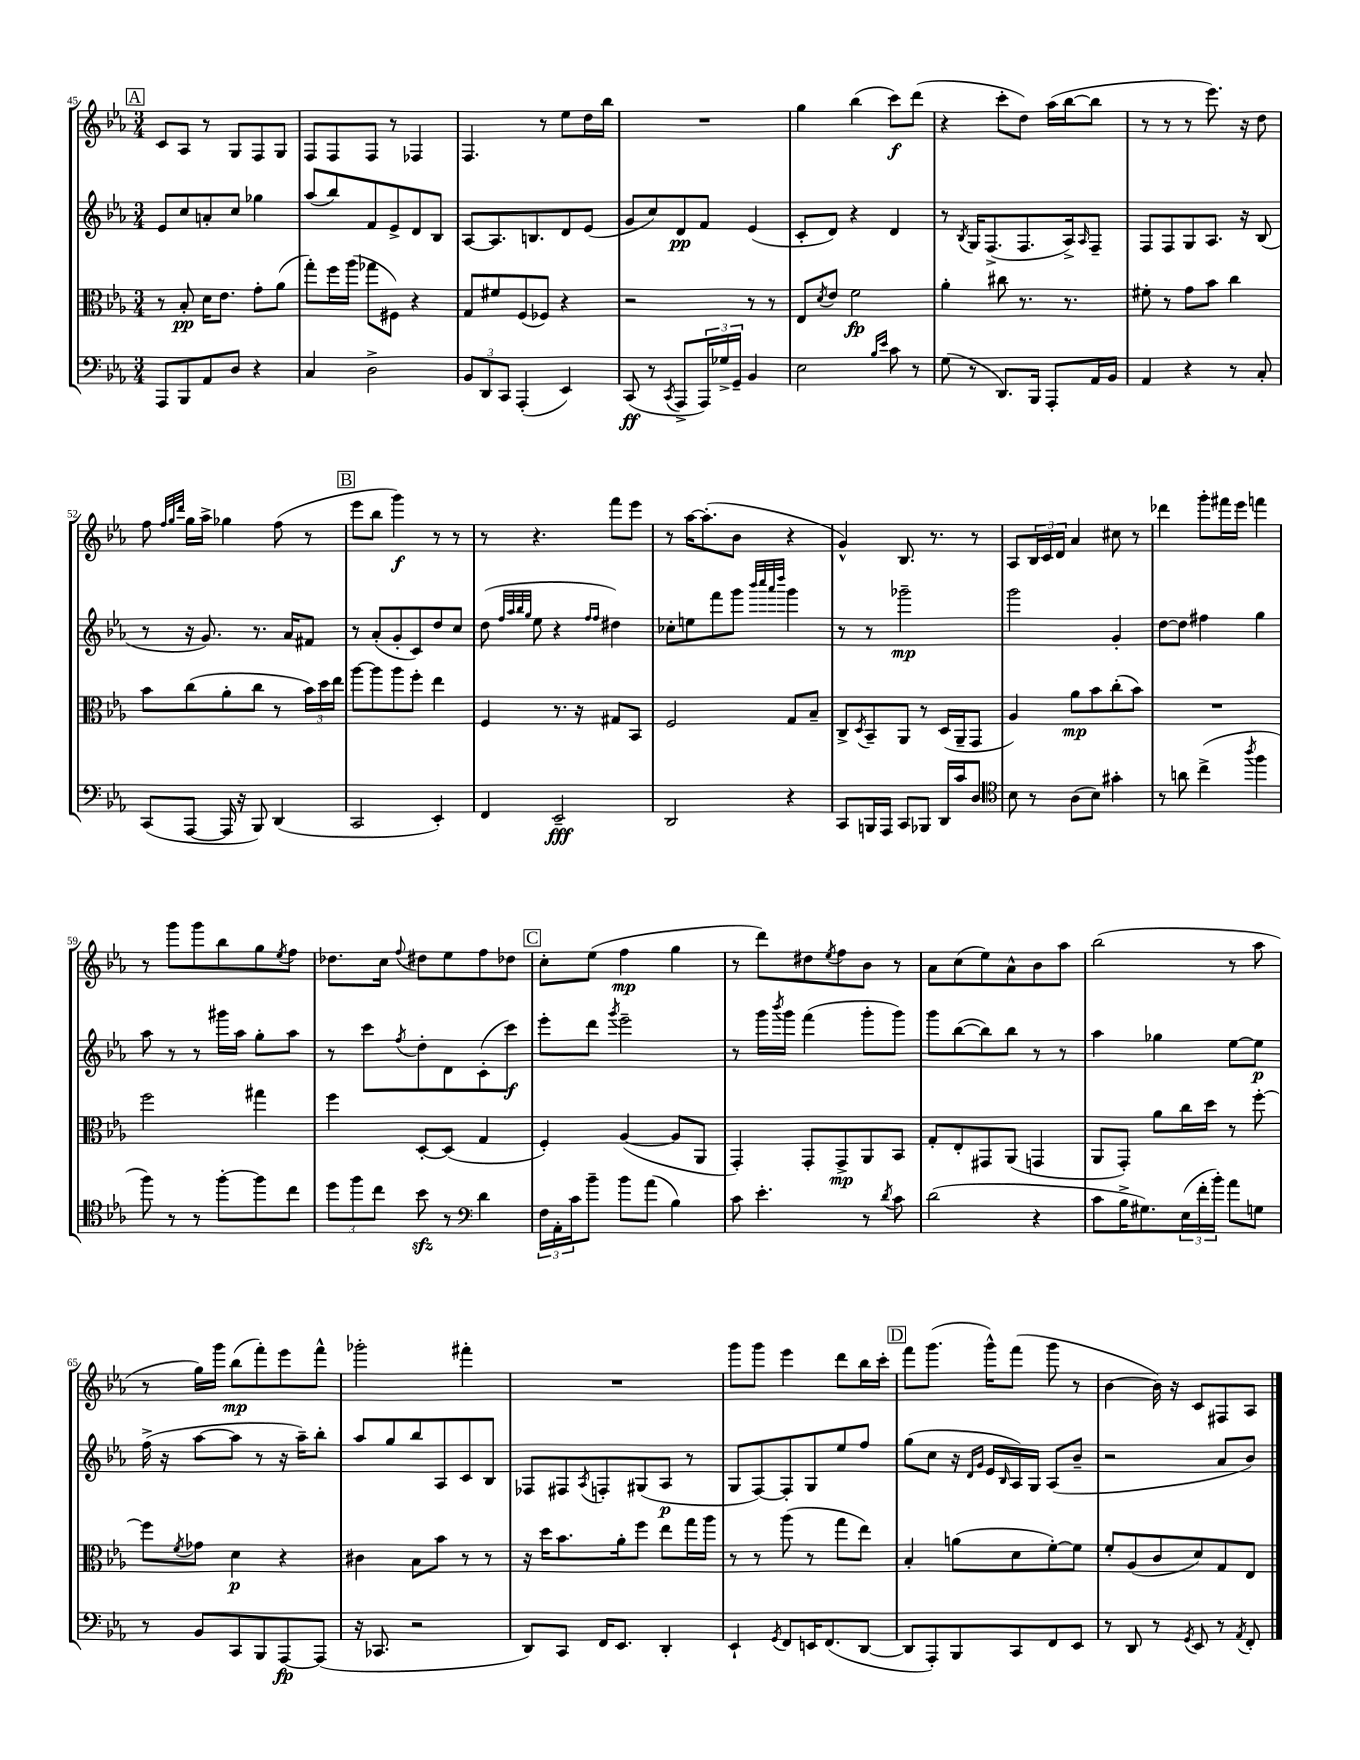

**kern	**kern	**kern	**kern
*staff4	*staff3	*staff2	*staff1
*clefF4	*clefC3	*clefG2	*clefG2
*k[b-e-a-]	*k[b-e-a-]	*k[b-e-a-]	*k[b-e-a-]
*M3/4	*M3/4	*M3/4	*M3/4
8AAA-	8r	8e-	8c
8BBB-	8B-'	8cc	8A-
8AA-	16d	8a'	8r
.	8.e-	.	.
8D	.	8cc	8G
4r	8g'	4gg-	8F
.	(8a-	.	8G
=	=	=	=
4C	8gg')	(8aa-	8F
.	16ff	8bb-)	8F
.	(16aa-	.	.
2D^	8gg-	8f	8F
.	8F#)	8e-^	8r
.	4r	8d	4F-
.	.	8B-	.
=	=	=	=
12BB-	8G	[8A-	4.F
12DD	.	.	.
.	8f#	8.A-]	.
12CC	.	.	.
(4AAA-'	(8F	.	.
.	.	8.B	.
.	8F-)	.	8r
4EE-)	4r	8d	8ee-
.	.	(8e-	16dd
.	.	.	16bb-
=	=	=	=
(8CC	2r	8g	2.r
8r	.	8cc)	.
8qCC	.	.	.
8AAA-^	.	8d	.
24AAA-)	.	8f	.
24G-^	.	.	.
24GG~	.	.	.
4BB-	8r	(4e-	.
.	8r	.	.
=	=	=	=
2E-	8E-	8c'	4gg
.	8qd	.	.
.	8e-	8d)	.
.	2f	4r	(4bb-
16qqB-	.	.	.
16qqe-	.	.	.
8c	.	4d	8ccc)
8r	.	.	(8ddd
=	=	=	=
(8G	4a-'	8r	4r
.	.	8qB-	.
8r	.	16G	.
.	.	(8.F^	.
8.DD)	8cc#	.	8ccc'
.	8.r	8.F	8dd)
16BBB-	.	.	.
8AAA-'	.	.	(16aa-
.	8.r	16A-^)	[16bb-
.	.	16qqA-	.
16AA-	.	8F~	8bb-]
16BB-	.	.	.
=	=	=	=
4AA-	8f#'	8F	8r
.	8r	8F	8r
4r	8g	8G	8r
.	8b-	8.A-	8.eee-)
8r	4cc	.	.
.	.	16r	16r
8C'	.	(8B-	8dd
=	=	=	=
(8CC	8b-	8r	8ff
.	.	.	32qqff
.	.	.	32qqgg
.	.	.	32qqddd
[8AAA-	(8cc	16r	16gg
.	.	8.g)	16aa-^
16AAA-]	8a-'	.	4gg-
16r	.	.	.
8BBB-)	8cc	8.r	.
(4DD	8r	.	(8ff
.	.	16a-	.
.	24b-)	8f#	8r
.	24dd	.	.
.	24ee-	.	.
=	=	=	=
2CC	[8aa-	8r	8eee-
.	8aa-]	(8a-'	8bb-
.	8aa-	8g'	4ggg)
.	8ff'	8c)	.
4EE-')	4ee-	8dd	8r
.	.	8cc	8r
=	=	=	=
4FF	4F	(8dd	8r
.	.	32qqff	.
.	.	32qqaa-	.
.	.	32qqbb-	.
.	.	32qqgg	.
.	.	8ee-	4.r
2EE-~	8.r	4r	.
.	16r	.	.
.	.	16qqff	.
.	.	16qqff	.
.	8G#	4dd#)	8fff
.	8BB-	.	8eee-
=	=	=	=
2DD	2F	8cc-'	8r
.	.	8ee	[16aa-
.	.	.	(8.aa-']
.	.	8fff	.
.	.	8ggg	8b-
.	.	32qqbbb-	.
.	.	32qqcccc	.
.	.	32qqaaa-	.
.	.	32qqdddd	.
4r	8G	4ggg	4r
.	8B-~	.	.
=	=	=	=
8CC	8C^	8r	4g^^)
.	8qD	.	.
16BBB	8BB-~	8r	.
16AAA-	.	.	.
8CC	8AA-	2ggg-~	8.B-
8BBB-	8r	.	.
.	.	.	8.r
16DD	(16D	.	.
16c	16AA-~	.	.
8D	8GG	.	8r
=	=	=	=
*clefC4	*	*	*
8B-	4A-)	2ggg	8A-
8r	.	.	24B-
.	.	.	24c
.	.	.	24d
(8A-	8a-	.	4a-
8B-)	8b-	.	.
4g#'	(8cc'	4g'	8cc#
.	8b-)	.	8r
=	=	=	=
8r	2.r	[8dd	4ddd-
8a	.	8dd]	.
(4cc^	.	4ff#	8ggg'
.	.	.	16fff#
.	.	.	16eee-
8qaa-	.	.	.
4ff	.	4gg	4fff
=	=	=	=
8ff)	2ff	8aa-	8r
8r	.	8r	8ggg
8r	.	8r	8ggg
[8ff'	.	16ggg#	8bb-
.	.	16aa-	.
8ff]	4gg#	8gg'	8gg
.	.	.	8qee-
8cc	.	8aa-	8ff
=	=	=	=
12dd	4ff	8r	8.dd-
12ff	.	.	.
.	.	8ccc	.
12cc	.	.	.
.	.	.	16cc
.	.	8qff	8qqff
8b-	[8D'	8dd'	8dd#
8r	(8D]	8d	8ee-
*clefF4	*	*	*
4d	4G	(8c'	8ff
.	.	8ccc)	8dd-
=	=	=	=
24F	4F')	8eee-'	8cc'
24AA-'	.	.	.
24c	.	.	.
8b-~	.	8ddd	(8ee-
.	.	8qggg	.
8b-	([4A-	2eee-~	4ff
(8a-	.	.	.
4B-)	8A-]	.	4gg
.	8AA-	.	.
=	=	=	=
8c	4GG')	8r	8r
4.e-'	.	16ggg	8ddd)
.	.	8qbbb-	.
.	.	16ggg	.
.	8GG'	(4fff	8dd#
.	.	.	8qee-
.	8GG^	.	8ff
8r	8AA-	8ggg'	8b-
8qd	.	.	.
8c	8BB-	8ggg)	8r
=	=	=	=
(2d	8G'	8ggg	8a-
.	8E-'	([8bb-	(8cc
.	8GG#	8bb-])	8ee-)
.	(8AA-	8bb-	8a-^^
4r	4GG	8r	8b-
.	.	8r	8aa-
=	=	=	=
8c	8AA-	4aa-	(2bb-
16B-^	8GG')	.	.
8.G#)	.	.	.
.	8a-	4gg-	.
(24E-	16cc	.	.
24f'	.	.	.
.	16dd	.	.
24b-')	.	.	.
8a-	8r	[8ee-	8r
8G	[8ff'	8ee-]	8aa-
=	=	=	=
8r	8ff]	(16ff^	8r
.	.	16r	.
.	8qf	.	.
8BB-	8g-	[8aa-	16gg)
.	.	.	16ggg
8CC	4d	8aa-]	(8bb-
8BBB-	.	8r	8fff')
[8AAA-	4r	16r	8eee-
.	.	16aa-~)	.
(8AAA-]	.	8bb-'	8fff^^
=	=	=	=
16r	4c#	8aa-	2ggg-'
8.CC-	.	.	.
.	.	8gg	.
2r	8B-	8bb-	.
.	8b-	8A-	.
.	8r	8c	4fff#'
.	8r	8B-	.
=	=	=	=
8DD)	16r	8F-	2.r
.	16dd	.	.
8CC	8.b-	8F#	.
.	.	8qA-	.
16FF	.	8F'	.
8.EE-	16a-'	.	.
.	8ff	(8G#	.
4DD'	8ee-	8A-	.
.	16gg	8r	.
.	16aa-	.	.
=	=	=	=
4EE-`	8r	8G	8ggg
.	8r	[8F)	8ggg
8qGG	.	.	.
8FF	(8aa-	8F']	4eee-
16EE	8r	8G	.
(8.FF	.	.	.
.	8gg	8ee-	8ddd
[8DD	8ee-)	8ff	16bb-
.	.	.	16ccc'
=	=	=	=
8DD]	4B-'	(8gg	8fff
8AAA-')	.	8cc	(8.ggg
8BBB-	(8a	16r	.
.	.	16qqd	.
.	.	16qqg	.
.	.	16e-	16ggg^^)
.	.	16qqB-	.
8CC	8d	16A-)	(8fff
.	.	16G	.
8FF	[8f')	(8A-	8ggg
8EE-	8f]	8b-~	8r
=	=	=	=
8r	8f'	2r	[4b-
8DD	(8A-	.	.
8r	8c	.	16b-])
.	.	.	16r
8qGG	.	.	.
8EE-	8d)	.	8c
8r	8G	8a-	8F#
8qAA-	.	.	.
8FF'	8E-	8b-)	8A-
==	==	==	==
*-	*-	*-	*-
